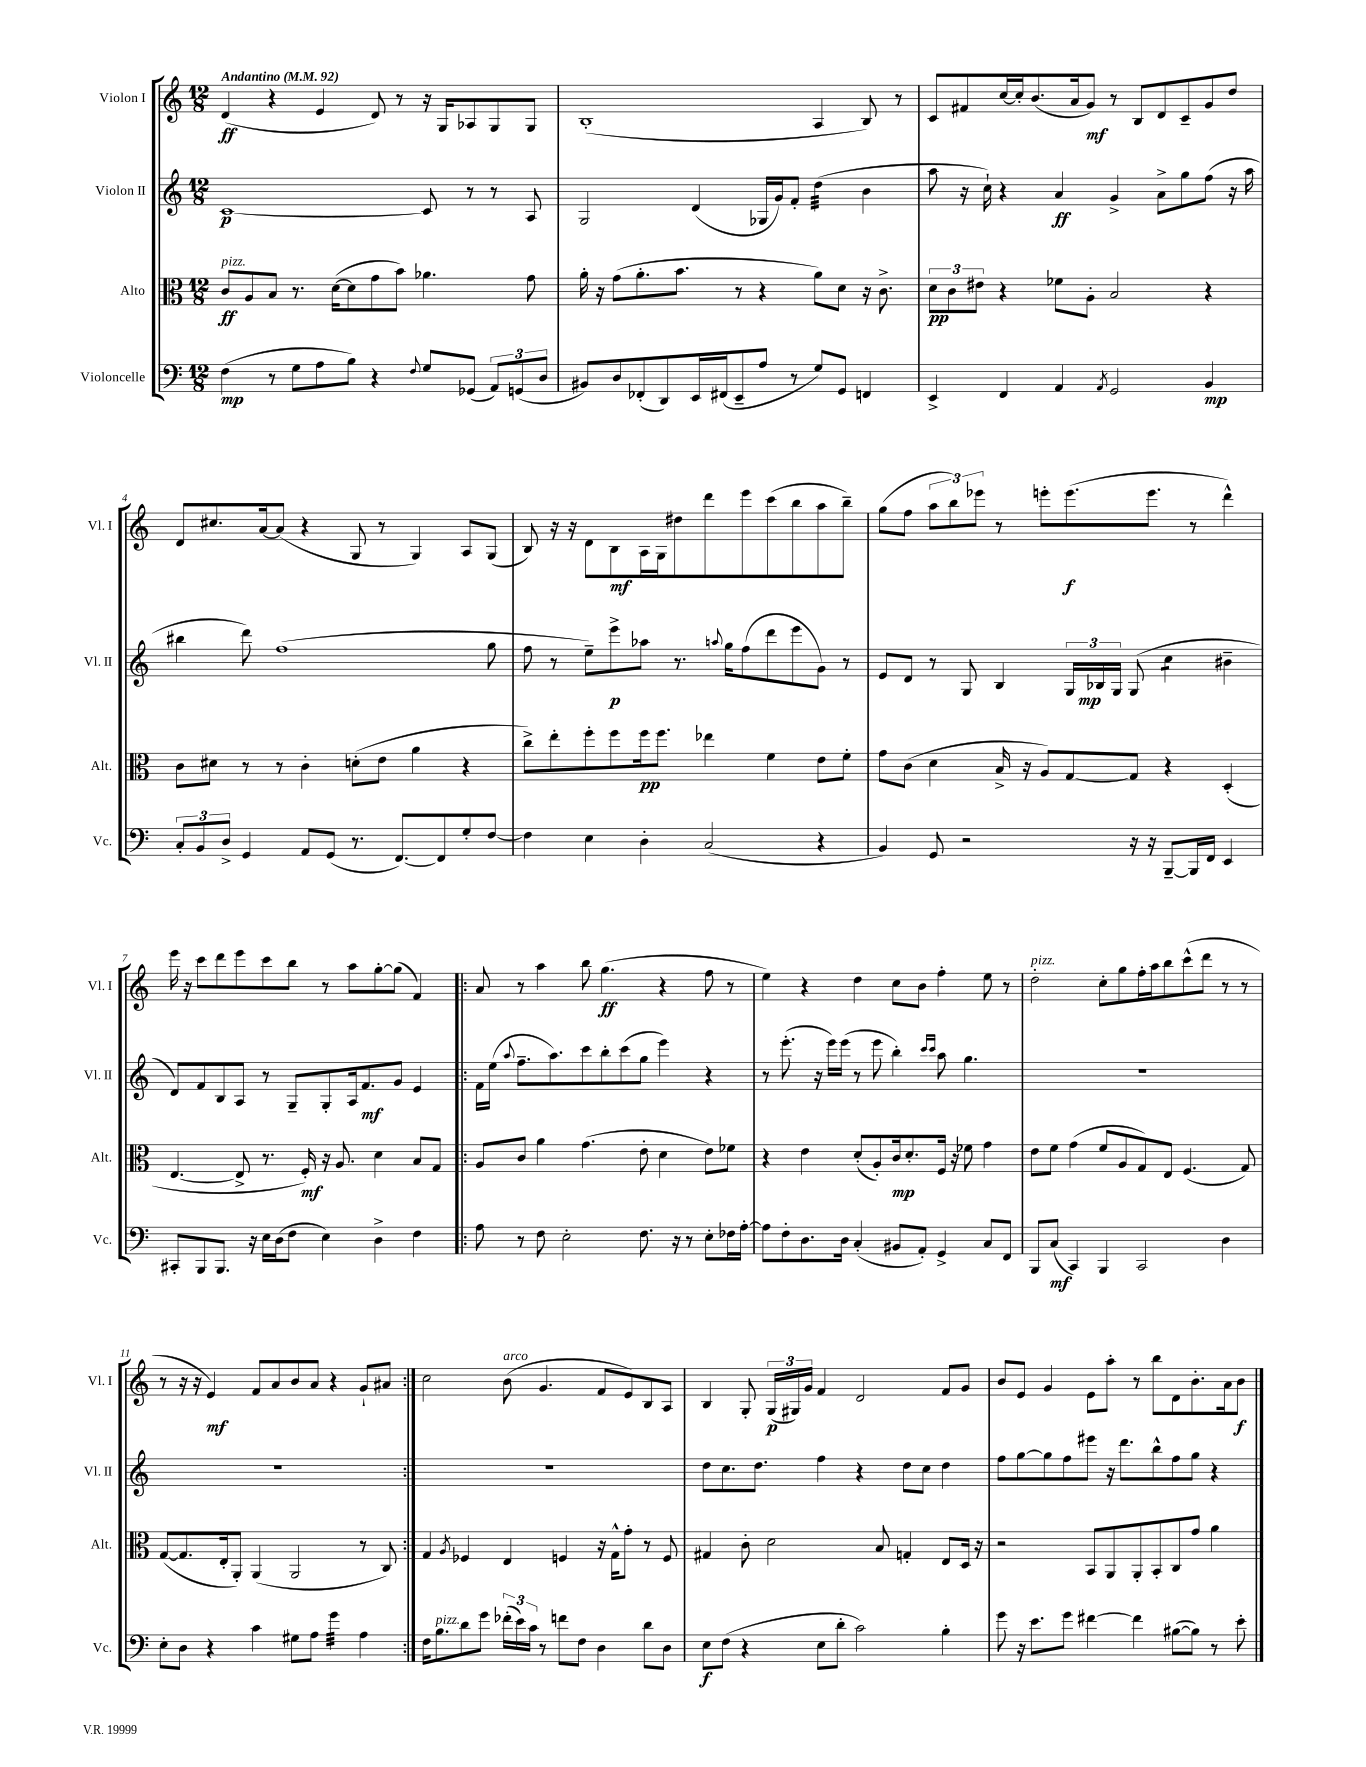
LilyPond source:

<<
\new StaffGroup <<
\new Staff = "s0" \with { instrumentName = "Violon I" shortInstrumentName = "Vl. I" } {
    \clef treble \key c \major \numericTimeSignature \time 12/8 \tempo "Andantino" 4 = 92
    \autoBeamOff d'4\ff( r4 e'4 d'8) r8 r16 g16[ aes8 g8 g8] |
    b1-.( a4 b8) r8 |
    c'8[ fis'8 c''16~ c''16-. b'8.( a'16 g'8]\mf) r8 b8[ d'8 c'8-- g'8 d''8] |
    d'8[ cis''8. a'16~ a'8]( r4 g8 r8 g4) a8[ g8]( |
    b8) r16 r16 d'8[ b8\mf a16 g16 dis''8 d'''8 e'''8 c'''8( b''8 a''8 b''8]--) |
    g''8[( f''8] \tuplet 3/2 { a''8[ b''8) ees'''8] } r8 e'''8[-. e'''8.\f( e'''8.] r8 d'''4-^) |
    e'''16 r16 c'''8[ d'''8 e'''8 c'''8 b''8] r8 a''8[ g''8~-. g''8]( f'4) |
    \repeat volta 2 { a'8 r8 a''4 b''8 g''4.\ff( r4 f''8 r8 |
    e''4) r4 d''4 c''8[ b'8] f''4-. e''8 r8 |
    d''2-.^\markup { \italic "pizz." } c''8[-. g''8 f''16-. a''16 b''8 c'''8-^( d'''8] r8 r8 |
    r8 r16 r16 e'4\mf) f'8[ a'8 b'8 a'8] r4 g'8[-! ais'8] | }
    c''2 b'8^\markup { \italic "arco" }( g'4. f'8[ e'8) b8 a8] |
    b4 g8-. \tuplet 3/2 { g16[\p( gis16) g'16] } f'4 d'2 f'8[ g'8] |
    b'8[ e'8] g'4 e'8[ a''8]-. r8 b''8[ d'8 b'8.-. a'16 b'8]\f \bar "|." |
}
\new Staff = "s1" \with { instrumentName = "Violon II" shortInstrumentName = "Vl. II" } {
    \clef treble \key c \major \numericTimeSignature \time 12/8
    \autoBeamOff c'1~\p c'8 r8 r8 a8 |
    g2 d'4( ges16[ g'16) f'8]-. d''4:32( b'4 |
    a''8 r16 c''16-!) r4 a'4\ff g'4-> a'8[-> g''8 f''8]( r16 a''16 |
    bis''4 d'''8) f''1( g''8 |
    f''8 r8 e''8[--) e'''8->\p aes''8] r8. \appoggiatura { a''8 } g''16[ f''8( d'''8 e'''8 g'8]) r8 |
    e'8[ d'8] r8 g8 b4 \tuplet 3/2 { g16[ bes16\mp g16] } g8( c''4:8 bis'4-- |
    d'8[) f'8 b8 a8] r8 g8[-- g8-. a16 f'8.\mf g'8] e'4 |
    \repeat volta 2 { f'16[ e''16]( \appoggiatura { a''8 } f''8.[-- a''8.) c'''8 b''8-. c'''8( g''8] e'''4) r4 |
    r8 e'''8.-.( r16 e'''16[) e'''16]( r8 e'''8 b''4-.) \grace { c'''16[ c'''16] } a''8 g''4. |
    R1. |
    R1. | }
    R1. |
    d''8[ c''8. d''8.] f''4 r4 d''8[ c''8] d''4 |
    f''8[ g''8~ g''8 f''8 eis'''8] r16 d'''8.[ b''8-^ f''8 g''8] r4 \bar "|." |
}
\new Staff = "s2" \with { instrumentName = "Alto" shortInstrumentName = "Alt." } {
    \clef alto \key c \major \numericTimeSignature \time 12/8
    \autoBeamOff c'8[\ff^\markup { \italic "pizz." } a8 b8] r8. d'16[~( d'8 g'8 b'8]) aes'4. g'8 |
    a'16-. r16 g'8[( a'8.-. b'8.] r8 r4 a'8[) d'8] r16 c'8.-> |
    \tuplet 3/2 { d'8[\pp c'8 eis'8] } r4 fes'8[ a8]-. b2 r4 |
    c'8[ dis'8] r8 r8 c'4-. d'8[-.( e'8] a'4 r4 |
    c''8[->) e''8-. f''8-. f''8 f''16\pp f''8.] ees''4 f'4 e'8[ f'8]-. |
    g'8[ c'8]( d'4 b16-> r16 a8[) g8~ g8] r4 d4-.( |
    e4.~ e8-> r8. f16-.\mf) r16 a8. d'4 b8[ g8] |
    \repeat volta 2 { a8[ c'8] a'4 g'4.( e'8-. d'4 e'8[) fes'8] |
    r4 e'4 d'8[-.( a8-.) c'16\mp d'8.-. f16] r16 fes'8 g'4 |
    e'8[ f'8] g'4( f'8[ a8 g8) e8] f4.( g8) |
    g8[~( g8. e16-. a,8]-.) a,4( a,2 r8 c8) | }
    g4 \acciaccatura { a8 } fes4 e4 f4 r16 g16[-^ g'8]-. r8 f8 |
    gis4 c'8-. d'2 b8 g4-. e8[ d16] r16 |
    r2 b,8[ a,8 a,8-. b,8-. c8 g'8] a'4 \bar "|." |
}
\new Staff = "s3" \with { instrumentName = "Violoncelle" shortInstrumentName = "Vc." } {
    \clef bass \key c \major \numericTimeSignature \time 12/8
    \autoBeamOff f4\mp( r8 g8[ a8 b8]) r4 \appoggiatura { f8 } g8[ ges,8]( \tuplet 3/2 { a,8[) g,8( d8] } |
    bis,8[) d8 fes,8-.( d,8) e,16 fis,16( e,8-- a8] r8 g8[) g,8] f,4 |
    e,4-> f,4 a,4 \acciaccatura { a,8 } g,2 b,4\mp |
    \tuplet 3/2 { c8[-. b,8 d8]-> } g,4 a,8[ g,8]( r8. f,8.[~) f,8 g8-. f8]~ |
    f4 e4 d4-. c2( r4 |
    b,4) g,8 r2 r16 r16 b,,8[~-- b,,16 f,16] e,4 |
    cis,8[-. b,,8 b,,8.] r16 e16[ d16( f8] e4) d4-> f4 |
    \repeat volta 2 { a8 r8 f8 e2-. f8. r16 r8 e8[-. fes16 a16]~-. |
    a8[ f8-. d8. d16] c4-.( bis,8[ a,8]-.) g,4-> c8[ f,8] |
    b,,8[ c8]\mf( c,4) b,,4 c,2 d4 |
    e8[-. d8] r4 c'4 gis8[ a8] g'4:32 a4 | }
    f16[ b8.^\markup { \italic "pizz." } d'8 g'8] \tuplet 3/2 { fes'16[-.( e'16) c'16] } r8 f'8[ f8] d4 d'8[ d8] |
    e8[\f f8]( r4 e8[ d'8]-. c'2) b4-. |
    g'8 r16 e'8.[ g'8] fis'4~ fis'4 bis8[~( bis8]) r8 e'8-. \bar "|." |
}
>>
>>
